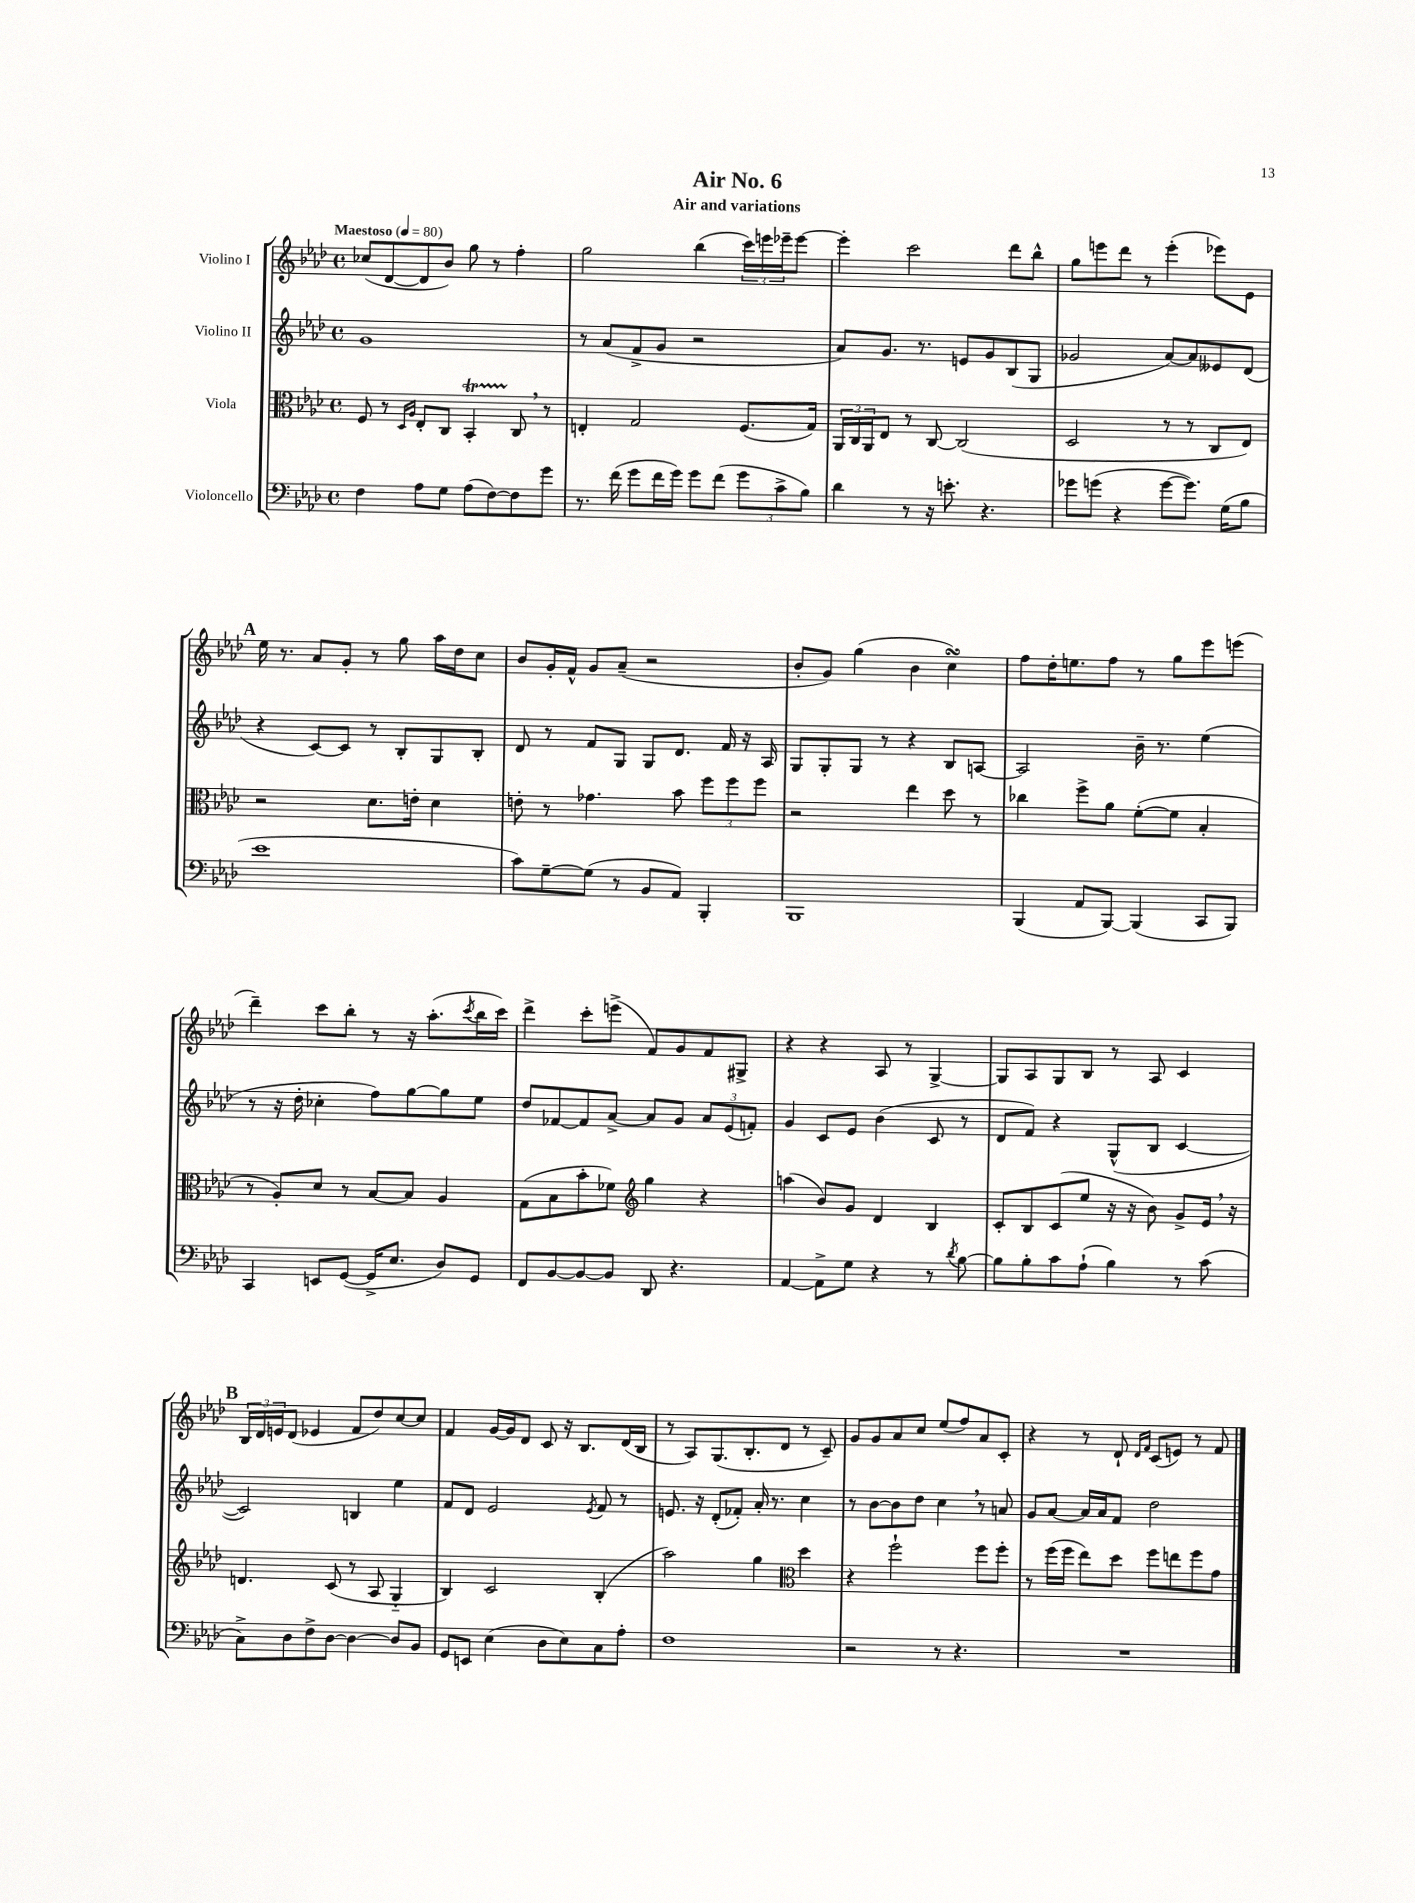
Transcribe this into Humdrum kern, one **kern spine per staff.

**kern	**kern	**kern	**kern
*part4	*part3	*part2	*part1
*staff4	*staff3	*staff2	*staff1
*I"Violoncello	*I"Viola	*I"Violino II	*I"Violino I
*clefF4	*clefC3	*clefG2	*clefG2
*k[b-e-a-d-]	*k[b-e-a-d-]	*k[b-e-a-d-]	*k[b-e-a-d-]
*M4/4	*M4/4	*M4/4	*M4/4
*met(c)	*met(c)	*met(c)	*met(c)
*MM80	*MM80	*MM80	*MM80
=1	=1	=1	=1
!	!	!	!LO:TX:a:B:t=Maestoso
4F\	8F/	1g	(8cc-X/L
.	8r	.	[8d-/
.	16qqD-/LL	.	.
.	16qqA-/JJ	.	.
8A-\L	8E-'/L	.	8d-/]
8G\J	8C/J	.	8b-/J)
(8A-\L	4BB-T'/	.	8gg\
[8F\)	.	.	8r
8F\]	8C,/	.	4ff'\
8g\J	8r	.	.
=2	=2	=2	=2
8.r	4En'/	8r	2gg\
.	.	(8a-/L	.
(16f\	.	.	.
8g\L	2G/	8f^/	.
16f\L	.	8g/J	.
16g\JJ)	.	.	.
8g\L	.	2r	(4bb-\
(8f\J	.	.	.
12g\L	(8.F/L	.	24ccc\LL)
.	.	.	24eeen\
12c^\	.	.	24eee-X~\J
.	.	.	[8eee-\J
12B-\J)	.	.	.
.	16G/Jk)	.	.
=3	=3	=3	=3
4d-\	24AA-/LL	8a-/L)	4eee-'\]
.	24C/	.	.
.	24AA-/J	.	.
.	8E-/J	8.g/J	.
8r	8r	.	2ccc\
.	.	8.r	.
16r	[8C/	.	.
8.en'\	.	.	.
.	(2C/]	8en/L	.
4.r	.	8g/	.
.	.	(8B-/	8ddd-\L
.	.	8G/J	8bb-^^\J
=4	=4	=4	=4
8g-X\L	2D-/	2g-X/	8gg\L
(8gn\J	.	.	8eeen\
4r	.	.	8ddd-\J
.	.	.	8r
[8g\L	8r	[8a-/L)	(4eee'\
8.g\J])	8r	8a-/]	.
.	8C/L	8e--X/	8eee-X\L)
(16G\KL	.	.	.
8B-\J	8E-/J)	(8d-/J	8e-\J
!!LO:LB:g=z
!!LO:REH:place=s1:t=A
=5	=5	=5	=5
1e-	2r	4r	16ee-\
.	.	.	8.r
.	.	[8c/L)	8a-/L
.	.	8c/J]	8g'/J
.	8.d-\L	8r	8r
.	.	8B-'/L	8gg\
.	16en'\Jk	.	.
.	4d-\	8G/	16aa-\LL
.	.	.	16dd-\J
.	.	8B-'/J	8cc\J
=6	=6	=6	=6
8c\L)	8en'\	8d-/	8b-/L
[8G~\	8r	8r	16g'/L
.	.	.	16f^^/JJ
(8G\J]	4.g-X\	8f/L	8g/L
8r	.	8G/J	(8a-~/J
8BB-/L	.	8G/L	2r
8AA-/J)	8b-\	8.d-/J	.
4BBB-'/	12ff\L	.	.
.	.	16f/	.
.	12ff\	.	.
.	.	16r	.
.	12ff\J	.	.
.	.	16A-/	.
=7	=7	=7	=7
1BBB-	2r	8G/L	8b-'/L
.	.	8G'/	8g/J)
.	.	8G/J	(4gg\
.	.	8r	.
.	4ee-\	4r	4b-\
.	8dd-\	8B-/L	4ccsSsS\)
.	8r	[8An/J	.
=8	=8	=8	=8
(4BBB-/	4cc-X\	2A/]	8ff\L
.	.	.	16dd-'\K
.	.	.	8.een\
8AA-/L	8ff^\L	.	.
[8BBB-/J)	8a-\J	.	8ff\J
(4BBB-/]	([8f'\L	16b-~\	8r
.	.	8.r	.
.	8f\J]	.	8gg\L
8CC/L	4B-'/	(4ee-\	8eee-\
8BBB-/J)	.	.	(8eeen\J
!!LO:LB:g=z
=9	=9	=9	=9
4CC/	8r	8r	4ddd-~\)
.	8A-'/L)	16r	.
.	.	16dd-'\	.
8EEn/L	8d-/J	4cc-X'\	8ccc\L
([8GG/J	8r	.	8bb-'\J
16GG^/KL]	[8B-/L	8ff\L)	8r
8.E-/J	.	.	.
.	8B-/J]	[8gg\	16r
.	.	.	(8.aa-'\L
8D-/L)	4A-/	8gg\]	.
.	.	.	8qccc/
8GG/J	.	8ee-\J	16bb-\L
.	.	.	16ccc\JJ)
=10	=10	=10	=10
8FF/L	(8G\L	8dd-/L	4ddd-^\
[8BB-/	8B-\	[8f-X/	.
8BB-/_	8b-'\	8f-/]	8ccc'\L
8BB-/J]	8f-X\J)	[8a-^/J	(8eeen^\J
*	*clefG2	*	*
8DD-/	4gg\	8a-/L]	8f/L)
4.r	.	8g/J	8g/
.	4r	12a-/L	8f/
.	.	(12e-/	.
.	.	.	8G#X^/J
.	.	12fn'/J)	.
=11	=11	=11	=11
[4AA-/	(4aan\	4g/	4r
8AA-^\L]	8b-/L)	8c/L	4r
8G\J	8g/J	8e-/J	.
4r	4d-/	(4b-\	8A-/
.	.	.	8r
8r	4B-/	8c/	[4G^/
8qd-/	.	.	.
[8B-\	.	8r	.
=12	=12	=12	=12
8B-\L]	8c'/L	8d-/L	8G/L]
8B-'\	8B-/	8f/J)	8A-/
8c\	(8c/	4r	8G/
(8A-`\J	8ee-/J	.	8B-/J
4B-\)	16r	(8G^^/L	8r
.	16r	.	.
.	8b-\)	8B-/J	8A-/
8r	8g^/L	[4c/	4c/
(8c\	16e-,/Jk	.	.
.	16r	.	.
!!LO:LB:g=z
!!LO:REH:place=s1:t=B
=13	=13	=13	=13
8C^\L)	4.dn/	2c/])	24B-/LL
.	.	.	24d-/
.	.	.	24en/J
8D-\	.	.	(8d-/J
8F^\	.	.	4e-X/
[8D-\J	(8c/	.	.
4D-\_	8r	4Bn/	8f/L
.	8A-/	.	8dd-/)
8D-/L]	4G/	4ee-\	[8cc/
8BB-/J	.	.	8cc/J]
=14	=14	=14	=14
8GG/L	4B-/)	8f/L	4f/
8EEn/J	.	8d-/J	.
(4E-\	2c/	2e-/	[16g/LL
.	.	.	16g/J]
.	.	.	8d-/J
8D-\L	.	.	8c/
8E-\)	.	.	16r
.	.	.	8.B-/L
.	.	8qe-/	.
8C\	(4B-'/	8f/	.
8A-'\J	.	8r	(16d-/L
.	.	.	16B-/JJ
=15	=15	=15	=15
1F	2aa-\)	8.en/	8r
.	.	.	8A-/L)
.	.	16r	.
.	.	(8d-'/L	(8.G/
.	.	8f-X'/J)	.
.	.	.	8.B-'/
.	4gg\	16a-'/	.
.	.	8.r	.
.	.	.	8d-/J
*	*clefC3	*	*
.	4dd-\	4cc\	8r
.	.	.	8c~/)
=16	=16	=16	=16
2r	4r	8r	8g/L
.	.	[8b-\L	8g/
.	2ff`\	8b-\]	8a-/
.	.	8dd-\J	8cc/J
8r	.	4cc,\	(8ee-/L
4.r	.	.	8ff/)
.	8ff\L	8r	8a-/
.	8ff'\J	8an/	8c'/J
=17	=17	=17	=17
1r	8r	8g/L	4r
.	(16ff\LL	[8a-/J	.
.	16ff\JJ	.	.
.	8ee-\L)	16a-/LL]	8r
.	.	16a-/J	.
.	8dd-\J	8f/J	8d-`/
.	.	.	16qqd-/LL
.	.	.	16qqf/JJ
.	8ff\L	2dd-\	(8c/L
.	8een\	.	8en/J)
.	8ff\	.	8r
.	8g\J	.	8f/
==	==	==	==
*-	*-	*-	*-
